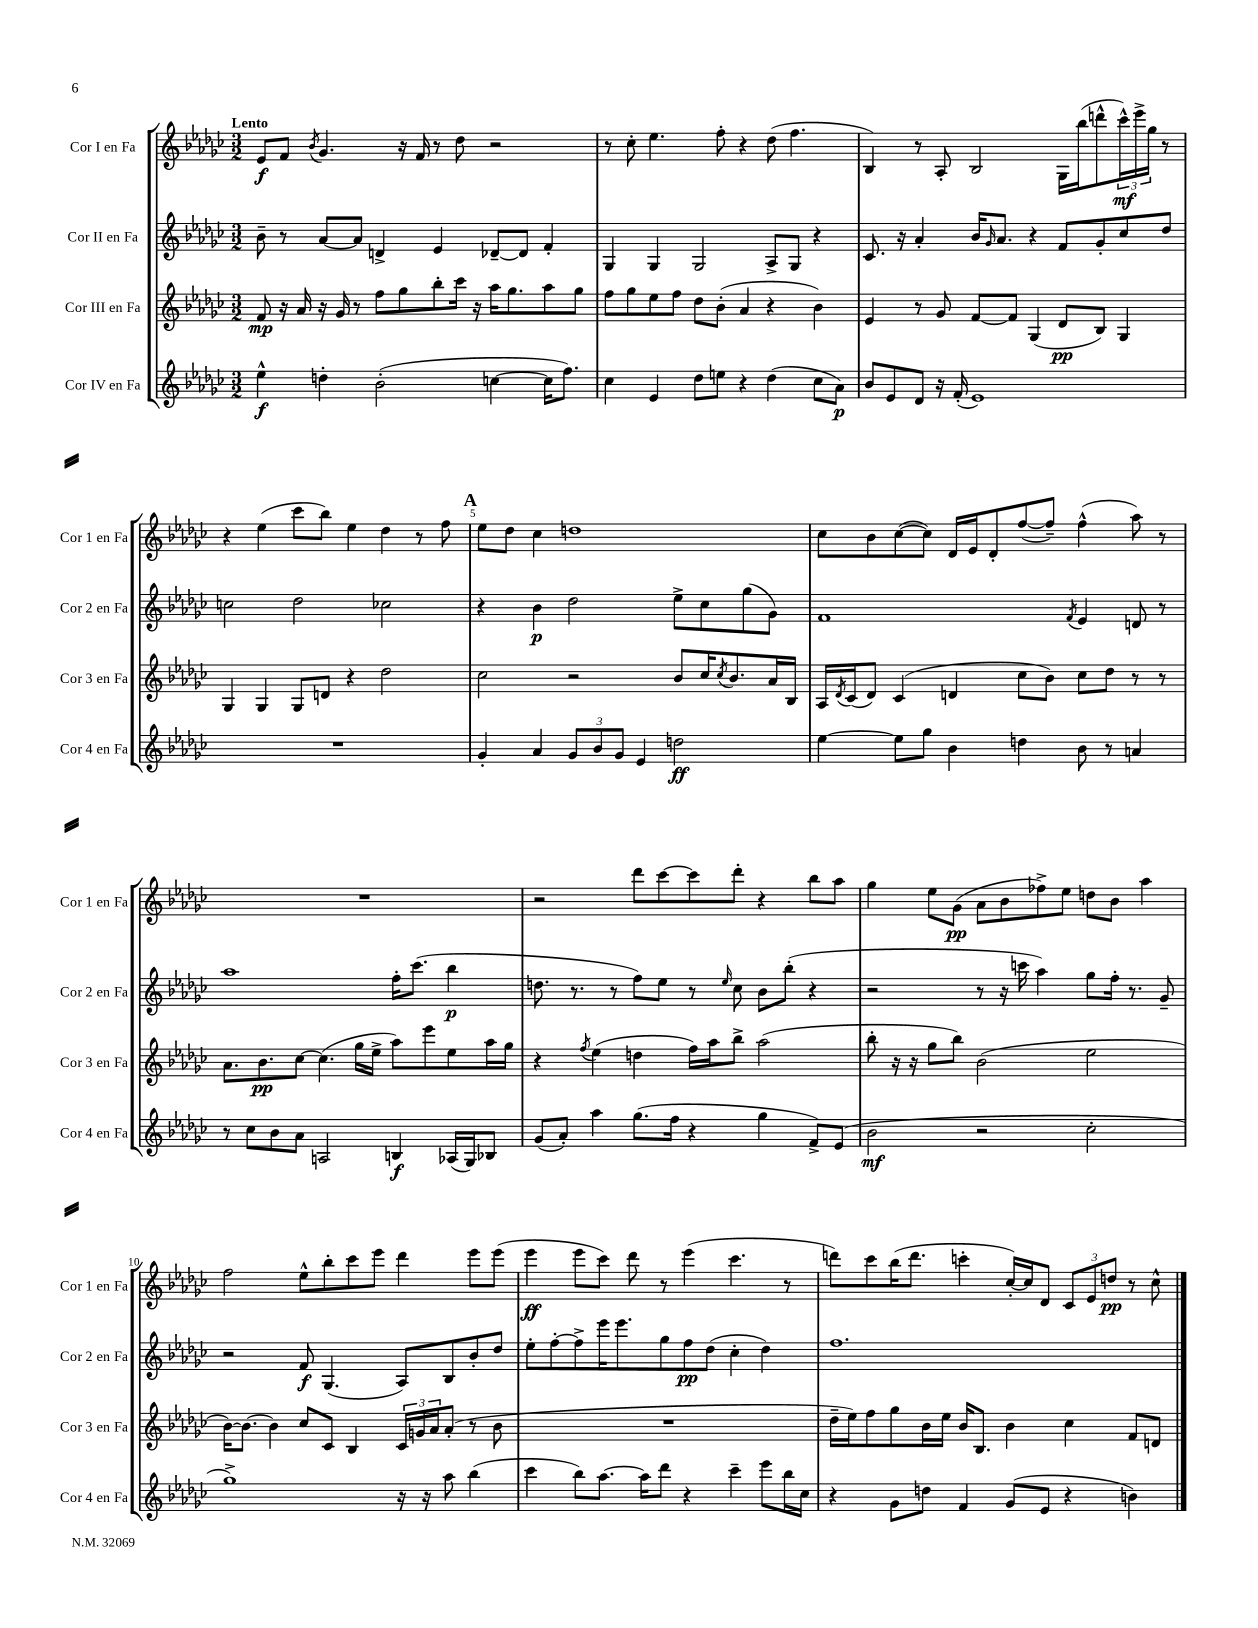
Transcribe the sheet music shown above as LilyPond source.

<<
\new StaffGroup <<
\new Staff = "s0" \with { instrumentName = "Cor I en Fa" shortInstrumentName = "Cor 1 en Fa" } {
    \clef treble \key ges \major \numericTimeSignature \time 3/2 \tempo "Lento"
    ees'8\f f'8 \acciaccatura { bes'8 } ges'4. r16 f'16 r8 des''8 r2 |
    r8 ces''8-. ees''4. f''8-. r4 des''8( f''4. |
    bes4) r8 aes8-. bes2 ges16 bes''16( d'''8-^ \tuplet 3/2 { ces'''16-^\mf) ees'''16-> ges''16 } r8 |
    r4 ees''4( ces'''8 bes''8) ees''4 des''4 r8 f''8 |
    \mark \markup { \bold "A" } ees''8 des''8 ces''4 d''1 |
    ces''8 bes'8 ces''8~( ces''8) des'16 ees'16 des'8-. f''8~( f''8--) f''4-^( aes''8) r8 |
    R1. |
    r2 des'''8 ces'''8~ ces'''8 des'''8-. r4 bes''8 aes''8 |
    ges''4 ees''8 ges'8\pp( aes'8 bes'8 fes''8->) ees''8 d''8 bes'8 aes''4 |
    f''2 ees''8-^ bes''8-. ces'''8 ees'''8 des'''4 ees'''8 ees'''8( |
    ees'''4\ff ees'''8 ces'''8) des'''8 r8 ees'''4( ces'''4. r8 |
    d'''8) ces'''8 bes''16( d'''8. c'''4-. ces''16~-.) ces''16 des'8 \tuplet 3/2 { ces'8 ees'8 d''8\pp } r8 ces''8-^ \bar "|." |
}
\new Staff = "s1" \with { instrumentName = "Cor II en Fa" shortInstrumentName = "Cor 2 en Fa" } {
    \clef treble \key ges \major \numericTimeSignature \time 3/2
    bes'8-- r8 aes'8~ aes'8 d'4-> ees'4 des'8~-- des'8 f'4-. |
    ges4 ges4 ges2 aes8-> ges8 r4 |
    ces'8. r16 aes'4-. bes'16 \grace { ges'16 } aes'8. r4 f'8 ges'8-. ces''8 des''8 |
    c''2 des''2 ces''2 |
    \mark \markup { \bold "A" } r4 bes'4\p des''2 ees''8-> ces''8 ges''8( ges'8) |
    f'1 \acciaccatura { f'8 } ees'4 d'8 r8 |
    aes''1 f''16-. ces'''8.( bes''4\p |
    d''8. r8. r8 f''8) ees''8 r8 \grace { ees''16 } ces''8 bes'8 bes''8-.( r4 |
    r2 r8 r16 c'''16 aes''4) ges''8 f''16-. r8. ges'8-- |
    r2 f'8\f ges4.( aes8) bes8 bes'8-. des''8 |
    ees''8-. f''8~-. f''8-> ees'''16 ees'''8. ges''8 f''8\pp des''8( ces''4-. des''4) |
    f''1. \bar "|." |
}
\new Staff = "s2" \with { instrumentName = "Cor III en Fa" shortInstrumentName = "Cor 3 en Fa" } {
    \clef treble \key ges \major \numericTimeSignature \time 3/2
    f'8\mp r16 aes'16 r16 ges'16 r8 f''8 ges''8 bes''8-. ces'''16 r16 aes''16 ges''8. aes''8 ges''8 |
    f''8 ges''8 ees''8 f''8 des''8 bes'8-.( aes'4 r4 bes'4) |
    ees'4 r8 ges'8 f'8~ f'8 ges4( des'8\pp bes8) ges4 |
    ges4 ges4 ges8 d'8 r4 des''2 |
    \mark \markup { \bold "A" } ces''2 r2 bes'8 ces''16 \acciaccatura { ces''8 } bes'8. aes'16 bes16 |
    aes16 \acciaccatura { des'8 } ces'16( des'8) ces'4( d'4 ces''8 bes'8) ces''8 des''8 r8 r8 |
    aes'8. bes'8.\pp ces''8~ ces''4.( ges''16 ees''16-> aes''8) ees'''8 ees''8 aes''16 ges''16 |
    r4 \acciaccatura { f''8 } ees''4( d''4 f''16) aes''16 bes''8-> aes''2( |
    bes''8-. r16 r16 ges''8 bes''8) bes'2( ees''2 |
    bes'16~) bes'8.~ bes'4 ces''8 ces'8 bes4 \tuplet 3/2 { ces'16 g'16 aes'16 } aes'8-.( r8 bes'8 |
    R1. |
    des''16-- ees''16) f''8 ges''8 bes'16 ees''16 bes'16 bes8. bes'4 ces''4 f'8 d'8 \bar "|." |
}
\new Staff = "s3" \with { instrumentName = "Cor IV en Fa" shortInstrumentName = "Cor 4 en Fa" } {
    \clef treble \key ges \major \numericTimeSignature \time 3/2
    ees''4-^\f d''4-. bes'2-.( c''4~ c''16 f''8.) |
    ces''4 ees'4 des''8 e''8 r4 des''4( ces''8 aes'8\p) |
    bes'8 ees'8 des'8 r16 f'16-.( ees'1) |
    R1. |
    \mark \markup { \bold "A" } ges'4-. aes'4 \tuplet 3/2 { ges'8 bes'8 ges'8 } ees'4 d''2\ff |
    ees''4~ ees''8 ges''8 bes'4 d''4 bes'8 r8 a'4 |
    r8 ces''8 bes'8 aes'8 a2 b4\f aes16( ges16) bes8 |
    ges'8( aes'8-.) aes''4 ges''8.( f''16 r4 ges''4 f'8->) ees'8( |
    bes'2\mf r2 ces''2-. |
    ges''1->) r16 r16 aes''8 bes''4( |
    ces'''4 bes''8) aes''8.~ aes''16 des'''8 r4 ces'''4-- ees'''8 bes''16 ces''16 |
    r4 ges'8 d''8 f'4 ges'8( ees'8 r4 b'4) \bar "|." |
}
>>
>>
\layout { \context { \Score \override BarNumber.break-visibility = ##(#f #t #t) barNumberVisibility = #(every-nth-bar-number-visible 5) } }
